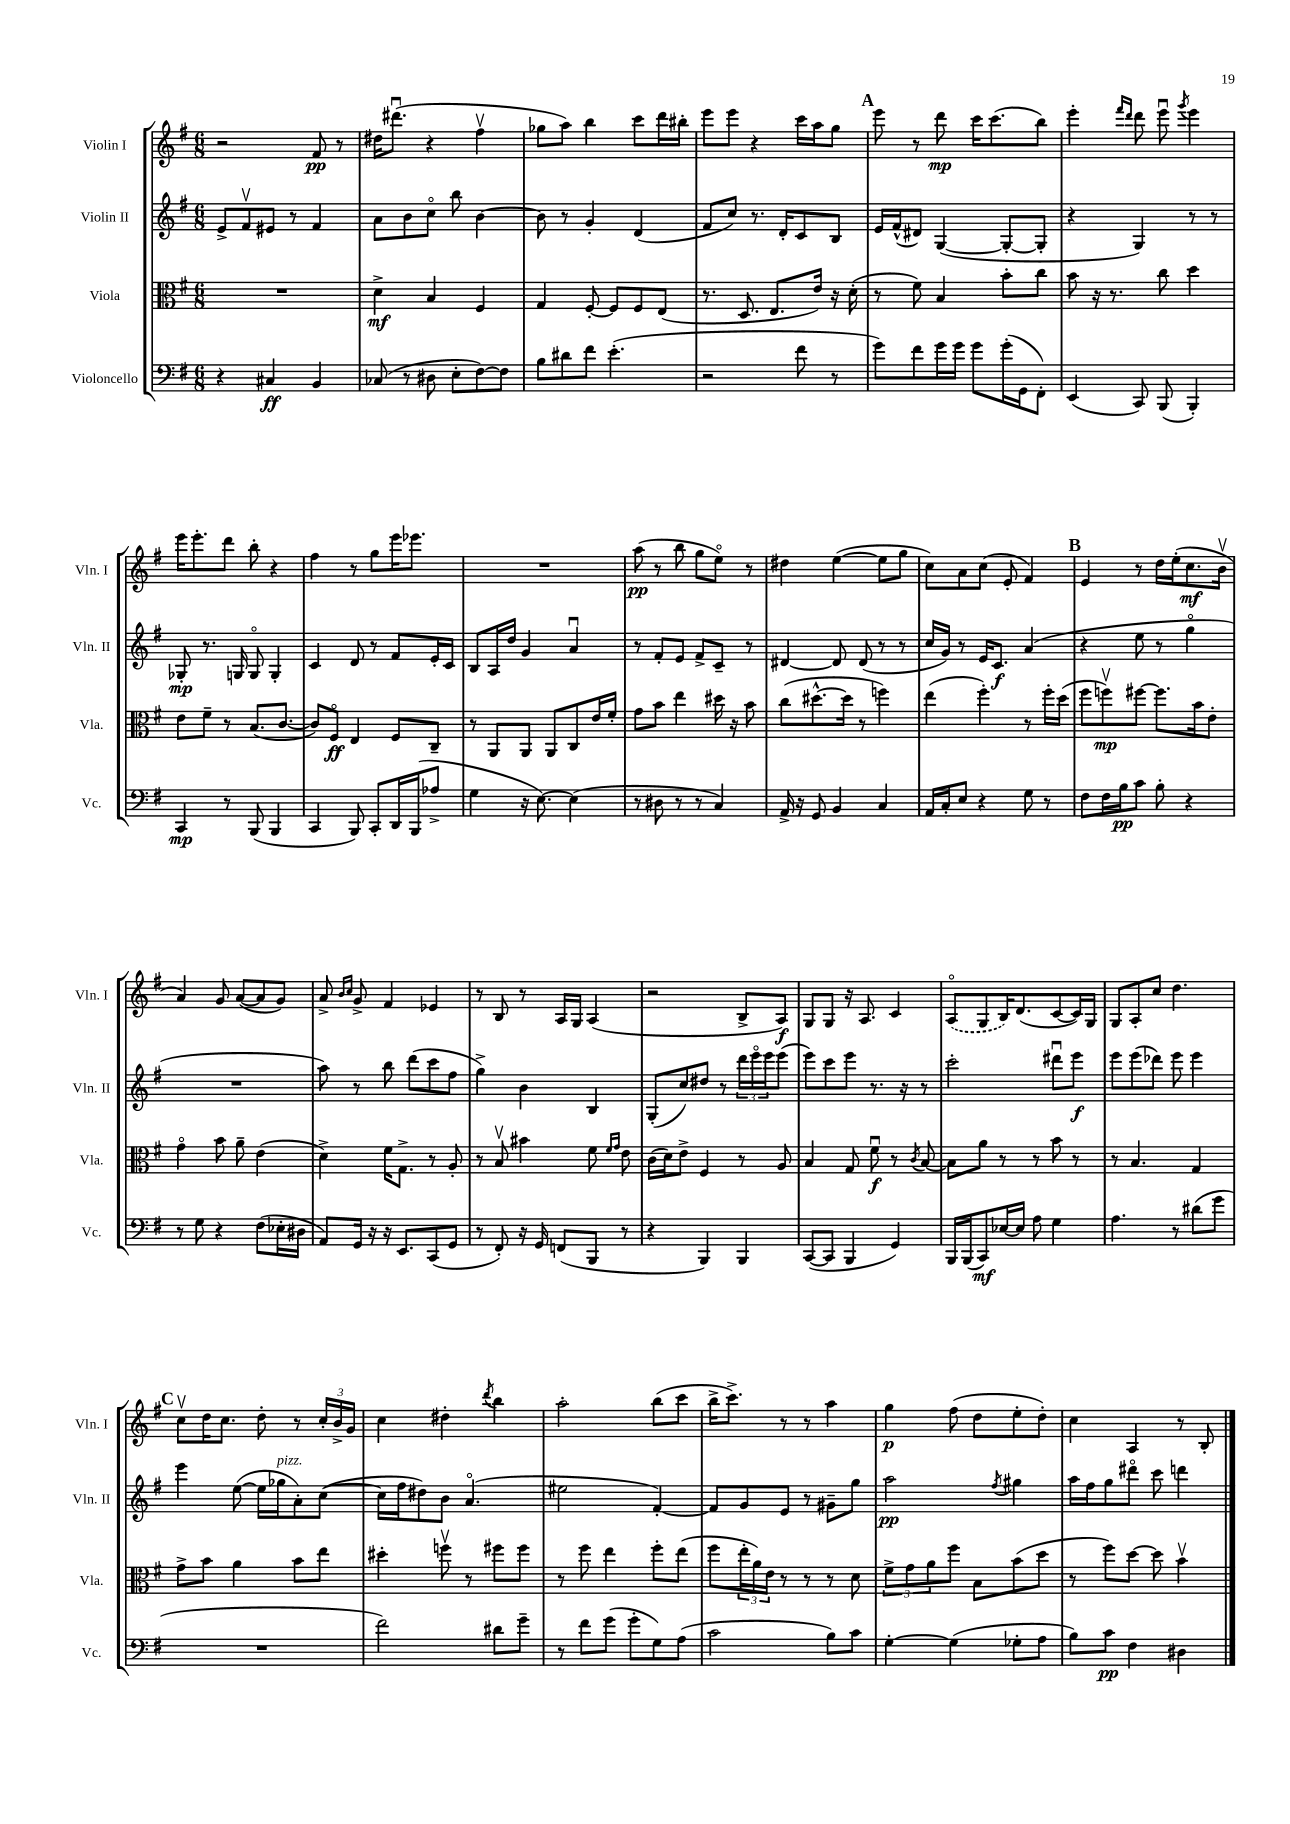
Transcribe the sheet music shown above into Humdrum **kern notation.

**kern	**kern	**kern	**kern
*staff4	*staff3	*staff2	*staff1
*clefF4	*clefC3	*clefG2	*clefG2
*k[f#]	*k[f#]	*k[f#]	*k[f#]
*M6/8	*M6/8	*M6/8	*M6/8
4r	2.r	8e^/L	2r
.	.	8f#v/	.
4C#/	.	8e#/J	.
.	.	8r	.
4BB/	.	4f#/	8f#/
.	.	.	8r
=	=	=	=
(8C-/	4d^\	8a\L	16dd#\LK
.	.	.	(8.ddd#u\J
8r	.	8b\	.
8D#\	4B/	8cco\J	4r
8E'\L	.	8bb\	.
[8F#\)	4F#/	[4b\	4ff#v\
8F#\]J	.	.	.
=	=	=	=
8B\L	4G/	8b\]	8gg-\L
8d#\	.	8r	8aa\J)
8f#\J	[8F#'/	4g'/	4bb\
(4.e'\	8F#/]L	.	.
.	8F#/	(4d/	8ccc\L
.	(8E/J	.	16ddd\L
.	.	.	16bb#'\JJ
=	=	=	=
2r	8.r	8f#/L	8eee\L
.	.	8cc/J)	8eee\J
.	8.D/	.	.
.	.	8.r	4r
.	8.E/L	.	.
.	.	16d'/LK	.
8f#\	.	8c/	16ccc\LL
.	16e/Jk)	.	16aa\J
8r	16r	8B/J	8gg\J
.	(16d'\	.	.
=	=	=	=
8g\L)	8r	16e/LL	8eee\
.	.	(16f#^^/J	.
8f#\	8f#\)	8d#/J)	8r
16g\L	4B/	([4G/	8ddd\
16g\JJ	.	.	.
8g\L	.	.	16ccc\LK
.	.	.	(8.ccc\
(16g'\L	8b'\L	8G'/_L	.
16GG\J	.	.	.
8FF#'\J)	8cc\J	8G'/]J	8bb\J)
=	=	=	=
(4EE/	8b\	4r	4eee'\
.	16r	.	.
.	8.r	.	.
.	.	.	16qqfff#/LL
.	.	.	16qqddd/JJ
8CC/)	.	4G/)	8ddd\
(8BBB/	8cc\	.	8eeeu\
.	.	.	8qggg/
4BBB'/)	4dd\	8r	4eee\
.	.	8r	.
=	=	=	=
4CC/	8e\L	8G-'/	16eee\LK
.	.	.	8.eee'\
.	8f#~\J	8.r	.
8r	8r	.	8ddd\J
.	.	16G/	.
(8BBB/	(8.B/L	8Go/	8bb'\
4BBB/	.	4G'/	4r
.	[8.c/J	.	.
=	=	=	=
4CC/	8c/]L)	4c/	4ff#\
.	8F#o/J	.	.
8BBB/)	4E/	8d/	8r
8CC'/L	.	8r	8gg\L
16DD/L	8F#/L	8f#/L	16eee\K
(16BBB/J	.	.	8.eee-\J
8A-^/J	8C~/J	16e'/L	.
.	.	16c/JJ	.
=	=	=	=
4G\	8r	8B/L	2.r
.	8AA/L	16A/L	.
.	.	16dd/JJ	.
16r	8AA/J	4g/	.
[8.E\)	.	.	.
.	8AA/L	.	.
(4E\]	8C/	4au/	.
.	16e/L	.	.
.	16f#'/JJ	.	.
=	=	=	=
8r	8g\L	8r	(8aa\
8D#\	8b\J	8f#'/L	8r
8r	4ee\	8e/J	8bb\
8r	.	8f#^/L	8gg\L
4C/)	16dd#\	8c~/J	8eeo\J)
.	16r	.	.
.	8b\	8r	8r
=	=	=	=
16AA^/	(8cc\L	[4d#/	4dd#\
16r	.	.	.
8GG/	[8.dd#^^\	.	.
4BB/	.	8d#/]	([4ee\
.	16dd#\]Jk	.	.
.	8r	(8d#/	.
4C/	4ff\)	8r	8ee\]L
.	.	8r	8gg\J
=	=	=	=
16AA/LL	(4ee\	16cc/LL	8cc\L)
16C'/J	.	16g/JJ)	.
8E/J	.	8r	8a\
4r	4ff#'\)	16e/LK	(8cc\J
.	.	8.c/J	.
.	.	.	8e'/
8G\	8r	(4a/	4f#/)
8r	16ff#'\LL	.	.
.	(16dd\JJ	.	.
=	=	=	=
8F#\L	8ff#\L	4r	4e/
16F#\L	8ffv\)	.	.
16B\J	.	.	.
8c\J	[8ff#\J	8ee\	8r
8B'\	8.ff#\]L	8r	16dd\LL
.	.	.	(16ee'\J
4r	.	4ggo\	8.cc\
.	16b\k	.	.
.	8e'\J	.	.
.	.	.	16bv\Jk
=	=	=	=
8r	4go\	2.r	4a/)
8G\	.	.	.
4r	8b\	.	8g/
.	8a~\	.	([8a/L
(8F#\L	(4e\	.	8a/]
16E-'\L	.	.	8g/J)
16D#\JJ	.	.	.
=	=	=	=
8AA/L)	4d^\)	8aa\)	8a^/
.	.	.	16qqb/LL
.	.	.	16qqcc/JJ
16GG/Jk	.	8r	8g^/
16r	.	.	.
16r	16f#\LK	8bb\	4f#/
8.EE/L	8.G^\J	.	.
.	.	(8ddd\L	.
(8CC/	8r	8ccc\	4e-/
8GG/J	8A'/	8ff#\J	.
=	=	=	=
8r	8r	4gg^\)	8r
8FF#'/)	8Bv/	.	8B/
16r	4b#\	4b\	8r
16GG/	.	.	.
(8FF/L	.	.	16A/LL
.	.	.	16G/JJ
8BBB/J	8f#\	4B/	(4A/
.	16qqf#/LL	.	.
.	16qqg/JJ	.	.
8r	8e\	.	.
=	=	=	=
4r	(16c\LL	(8G'/L	2r
.	16d\J)	.	.
.	8e^\J	8cc/)	.
4BBB/)	4F#/	8dd#/J	.
.	.	8r	.
4BBB/	8r	24ddd\LL	8B^/L
.	.	24eeeo\	.
.	.	24eee\J	.
.	8A/	(8eee\J	8A/J)
=	=	=	=
([8CC/L	4B/	8eee\L)	8G/L
8CC/]J	.	8ccc\	8G/J
4BBB/	8G/	8eee\J	16r
.	.	.	8.A/
.	8f#u\	8.r	.
4GG/)	8r	.	4c/
.	.	16r	.
.	8qc/	.	.
.	[8B/	8r	.
=	=	=	=
16BBB/LL	8B\]L	2ccc'\	(8Ao/L
(16BBB/J	.	.	.
8CC/)	8a\J	.	8G/
[16E-/L	8r	.	16B/K)
16E-/]JJ	.	.	(8.d/
8A\	8r	.	.
4G\	8b\	8ddd#u\L	[8c/
.	8r	8eee\J	16c/]L)
.	.	.	16G/JJ
=	=	=	=
4.A\	8r	8eee\L	8G/L
.	4.B/	(8eee\	8A'/
.	.	8ddd-\J)	8cc/J
8r	.	8eee\	4.dd\
(8d#\L	4G/	4eee\	.
8g\J	.	.	.
=	=	=	=
2.r	8g^\L	4eee\	8ccv\L
.	8b\J	.	16dd\K
.	.	.	8.cc\J
.	4a\	([8ee\	.
.	.	16ee\]LL	8dd'\
.	.	16gg-\J	.
.	8b\L	8a'\)	8r
.	8ee\J	([8cc\J	24cc'/LL
.	.	.	24b^/
.	.	.	24g/JJ
=	=	=	=
2f#\)	4dd#'\	16cc\]LL	4cc\
.	.	16ff#\J	.
.	.	8dd#\)	.
.	8ffv\	8b\J	4dd#'\
.	8r	(4.ao/	.
.	.	.	8qddd/
8d#\L	8ff#\L	.	4bb\
8g~\J	8ff#\J	.	.
=	=	=	=
8r	8r	2ee#\	2aa'\
8f#\L	8ff#\	.	.
(8g\J	4ee\	.	.
8g'\L	.	.	.
8G\)	8ff#'\L	[4f#'/)	(8bb\L
(8A\J	(8ee\J	.	8ccc\J
=	=	=	=
2c\	8ff#\L	8f#/]L	16bb^\LK
.	.	.	8.ccc^\J)
.	24ee'\L	8g/	.
.	24a\)	.	.
.	24e\JJ	.	.
.	8r	8e/J	8r
.	8r	8r	8r
8B\L)	8r	8g#~\L	4aa\
8c\J	8d\	8gg\J	.
=	=	=	=
[4G'\	12f#^\L	2aa\	4gg\
.	12g\	.	.
.	12a\	.	.
(4G\]	8ff#\J	.	(8ff#\
.	8B\L	.	8dd\L
.	.	8qff#/	.
8G-'\L	(8b\	4gg#\	8ee'\
8A\J	8dd\J	.	8dd'\J)
=	=	=	=
8B\L)	8r	16aa\LL	4cc\
.	.	16ff#\J	.
8c\J	8ff#\L)	8gg\	.
4F#\	[8dd\J	8ddd#o\J	4A/
.	8dd\]	8ccc\	.
4D#\	4bv\	4ddd\	8r
.	.	.	8B'/
==	==	==	==
*-	*-	*-	*-
